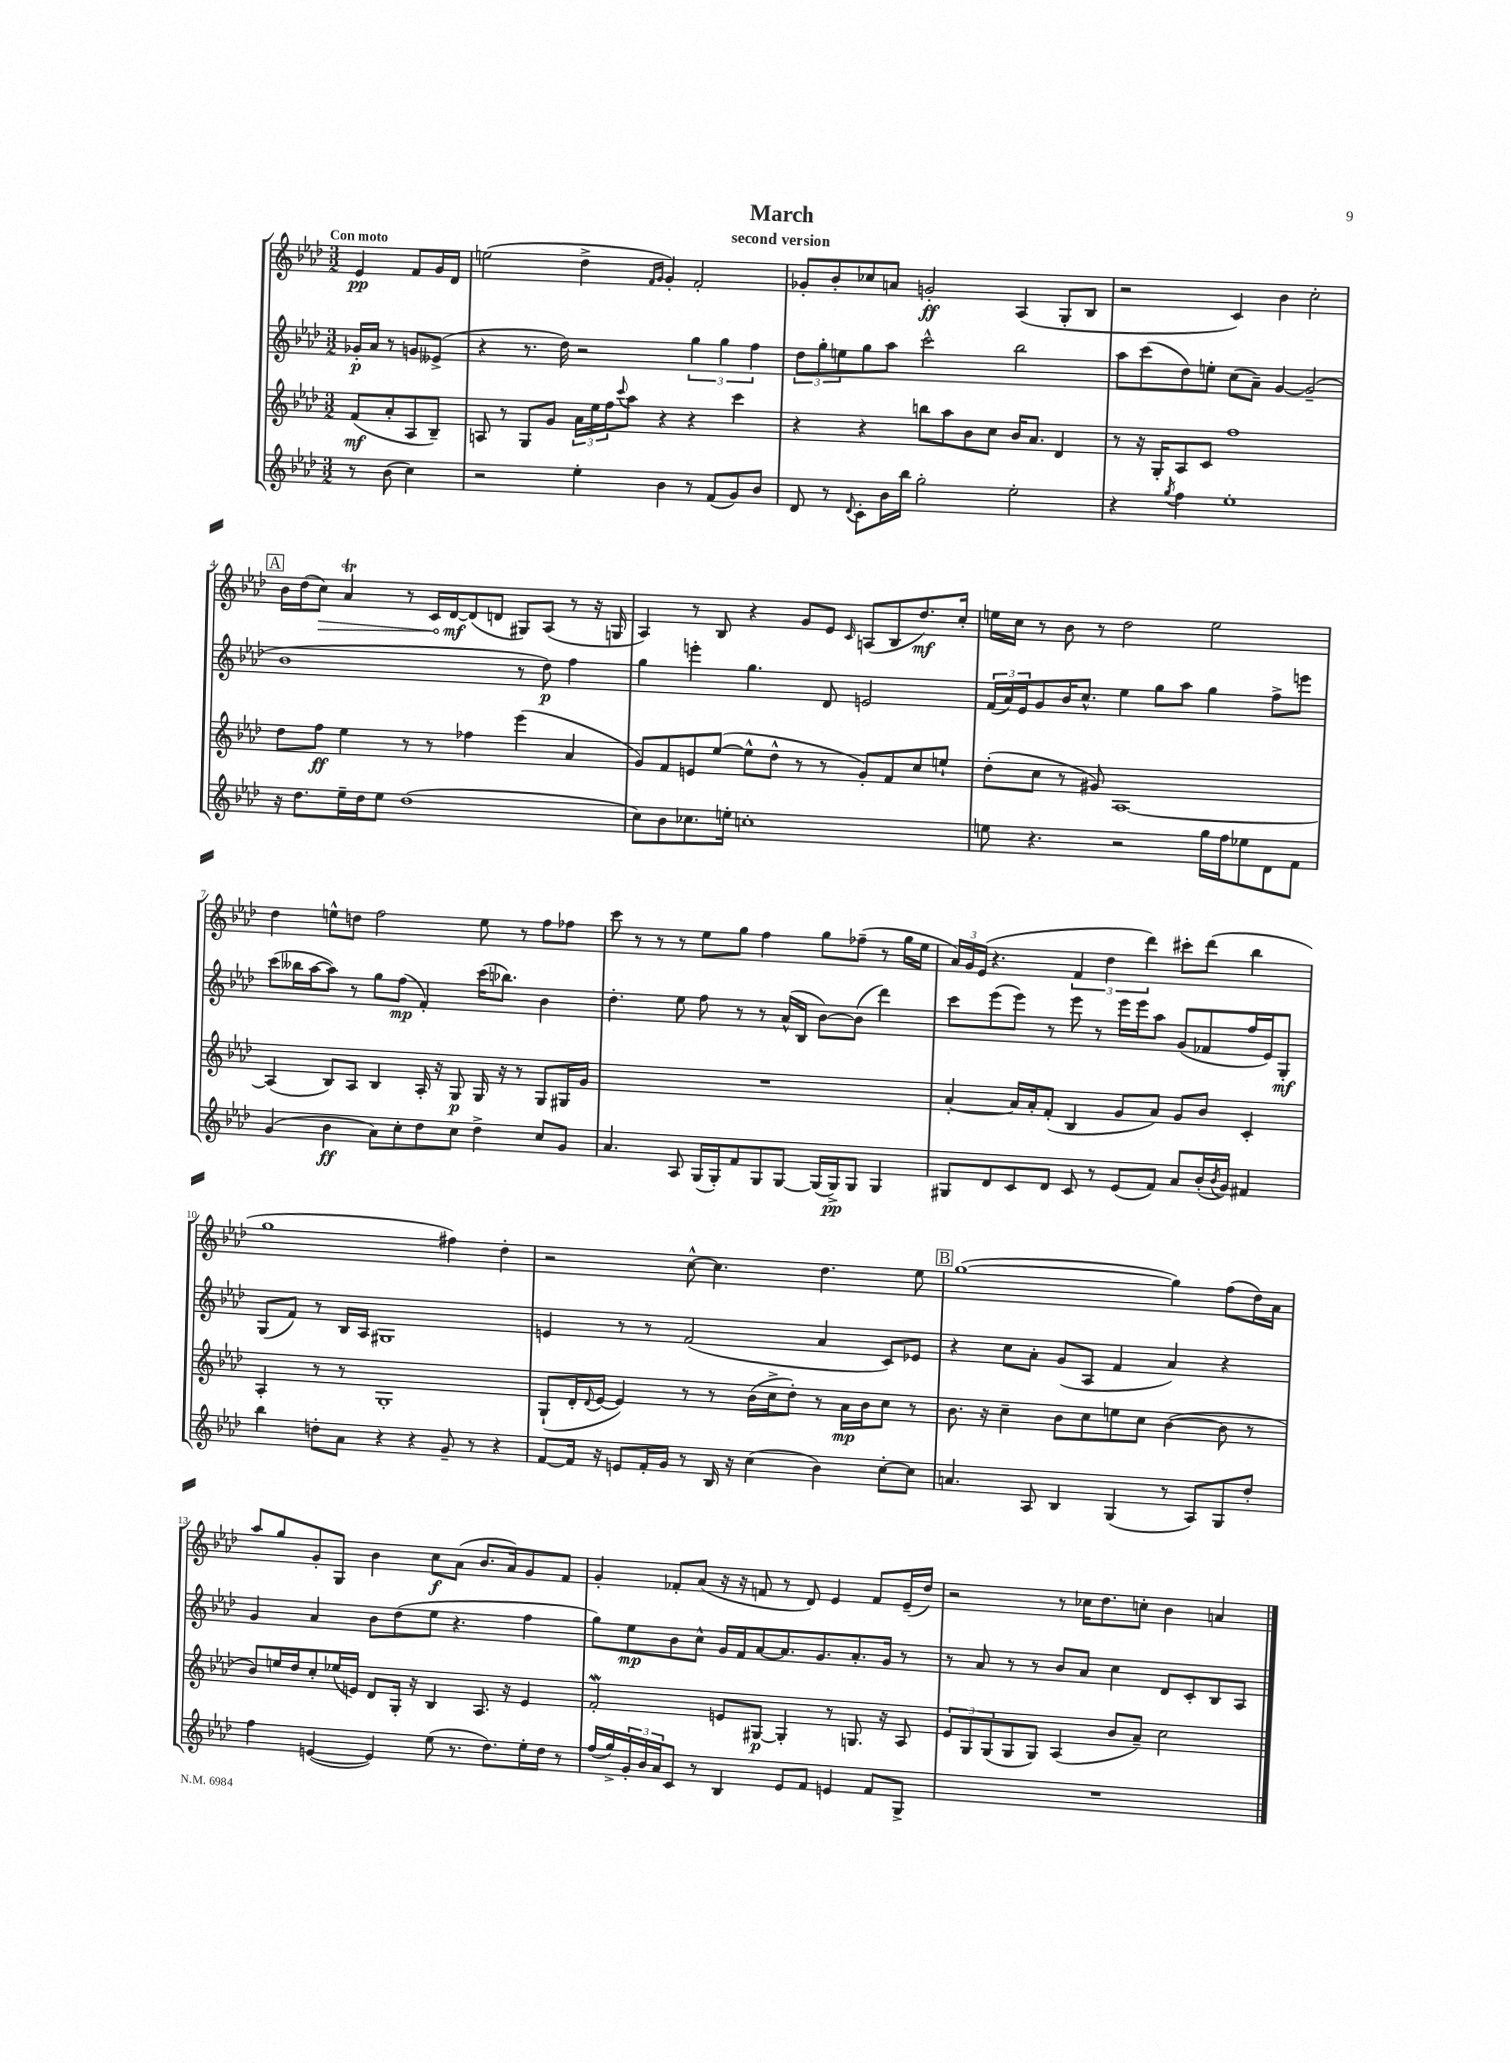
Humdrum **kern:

**kern	**dynam	**kern	**dynam	**kern	**dynam	**kern	**dynam
*part4	*part4	*part3	*part3	*part2	*part2	*part1	*part1
*staff4	*staff4	*staff3	*staff3	*staff2	*staff2	*staff1	*staff1
*clefG2	*	*clefG2	*	*clefG2	*	*clefG2	*
*k[b-e-a-d-]	*	*k[b-e-a-d-]	*	*k[b-e-a-d-]	*	*k[b-e-a-d-]	*
*M3/2	*	*M3/2	*	*M3/2	*	*M3/2	*
=	=	=	=	=	=	=	=
!	!	!	!	!	!	!LO:TX:a:B:t=Con moto	!
8r	.	(8f/L	mf	16g-X'/LL	p	4e-/	pp
.	.	.	.	16a-/JJ	.	.	.
(8b-\	.	8a-'/	.	8r	.	.	.
4cc\)	.	8A-/	.	8gn/L	.	8f/L	.
.	.	8B-~/J)	.	(8e--X^/J	.	16g/L	.
.	.	.	.	.	.	16d-/JJ	.
=1	=1	=1	=1	=1	=1	=1	=1
2r	.	8An/	.	4r	.	(2een\	.
.	.	8r	.	.	.	.	.
.	.	8G/L	.	8.r	.	.	.
.	.	8g/J	.	.	.	.	.
.	.	.	.	16dd-\)	.	.	.
4ee-'\	.	24a-\LL	.	2r	.	4dd-^\	.
.	.	24ee-\	.	.	.	.	.
.	.	24ff\J	.	.	.	.	.
.	.	8qqccc/	.	.	.	.	.
.	.	8aa-\J	.	.	.	.	.
.	.	.	.	.	.	16qqf/LL	.
.	.	.	.	.	.	16qqg/JJ	.
4b-\	.	4r	.	.	.	4g'/)	.
8r	.	4r	.	6gg\	.	2f'/	.
(8f/L	.	.	.	.	.	.	.
.	.	.	.	6gg\	.	.	.
8g/)	.	4ccc\	.	.	.	.	.
.	.	.	.	6ff\	.	.	.
8b-/J	.	.	.	.	.	.	.
=2	=2	=2	=2	=2	=2	=2	=2
8d-/	.	4r	.	12dd-\L	.	8g-X'/L	.
.	.	.	.	12gg'\	.	.	.
8r	.	.	.	.	.	8b-'/	.
.	.	.	.	12een\	.	.	.
8qqd-/	.	.	.	.	.	.	.
8c'\L	.	4r	.	8gg\	.	8cc-X/	.
16b-\L	.	.	.	8aa-\J	.	8an/J	.
16bb-\JJ	.	.	.	.	.	.	.
2gg'\	.	8bbn\L	.	2ccc^^\	.	2gn'/	ff
.	.	8aa-\	.	.	.	.	.
.	.	8b-\	.	.	.	.	.
.	.	8cc\J	.	.	.	.	.
2ee-'\	.	16b-/KL	.	2bb-\	.	(4A-/	.
.	.	8.a-/J	.	.	.	.	.
.	.	4d-/	.	.	.	8G'/L	.
.	.	.	.	.	.	8B-/J	.
=3	=3	=3	=3	=3	=3	=3	=3
4r	.	8r	.	8aa-\L	.	2r	.
.	.	16r	.	(8ccc\	.	.	.
.	.	16G'/KL	.	.	.	.	.
8qgg/	.	.	.	.	.	.	.
4ff\	.	8A-/	.	8dd-\)	.	.	.
.	.	8c/J	.	8een'\J	.	.	.
1ee-'	.	1ff	.	(8cc\L	.	4c/)	.
.	.	.	.	8a-~\J)	.	.	.
.	.	.	.	[4g/	.	4b-\	.
.	.	.	.	(2g~/]	.	2cc'\	.
!!LO:LB:g=z
!!LO:REH:place=s1:t=A
=4	=4	=4	=4	=4	=4	=4	=4
16r	.	8dd-\L	.	1b-	.	16b-\LL	.
8.dd-\L	.	.	.	.	.	(16dd-\J	.
!	!	!	!	!	!	!	!LO:HP:b
.	.	8ff\J	ff	.	.	8cc\J)	>
16ee-~\L	.	4ee-\	.	.	.	4a-T/	.
16dd-\J	.	.	.	.	.	.	.
8ee-\J	.	.	.	.	.	.	.
(1dd-	.	8r	.	.	.	8r	.
.	.	8r	.	.	.	16c/LL	.
.	.	.	.	.	.	[16d-/J	mf
.	.	4ff-X\	.	.	.	(8d-/]	]
.	.	.	.	.	.	8dn/J	.
.	.	(4eee-\	.	8r	.	8G#X/L)	.
.	.	.	.	8dd-\)	p	(8A-/J	.
.	.	4a-/	.	4ff\	.	8r	.
.	.	.	.	.	.	16r	.
.	.	.	.	.	.	16Gn/	.
=5	=5	=5	=5	=5	=5	=5	=5
8cc\L)	.	8g/L)	.	4gg\	.	4A-/)	.
8b-\	.	8f/	.	.	.	.	.
8.cc-X\	.	8en/	.	4eeen'\	.	8r	.
.	.	([8ee-/J	.	.	.	8B-/	.
16een'\Jk	.	.	.	.	.	.	.
1ccn'	.	8ee-^^\L]	.	4.gg\	.	4r	.
.	.	8dd-^^\J	.	.	.	.	.
.	.	8r	.	.	.	8g/L	.
.	.	8r	.	8d-/	.	8e-/J	.
.	.	.	.	.	.	16qqc/	.
.	.	8g'/L)	.	2en/	.	(8An/L	.
.	.	8f/	.	.	.	8B-/	.
.	.	8cc/	.	.	.	8.dd-/)	mf
.	.	8een`/J	.	.	.	.	.
.	.	.	.	.	.	16cc'/Jk	.
=6	=6	=6	=6	=6	=6	=6	=6
8een\	.	(8dd-'\L	.	(24f/LL	.	16een\LL	.
.	.	.	.	24a-/)	.	.	.
.	.	.	.	.	.	16cc\JJ	.
.	.	.	.	24e-/J	.	.	.
4.r	.	8cc\J	.	8g/	.	8r	.
.	.	8r	.	16b-/K	.	8b-\	.
.	.	.	.	8.cc^^/J	.	.	.
.	.	8g#X/)	.	.	.	8r	.
2r	.	[1A-	.	4ee-\	.	2dd-\	.
.	.	.	.	8gg\L	.	.	.
.	.	.	.	8aa-\J	.	.	.
16gg\LL	.	.	.	4gg\	.	2ee\	.
16ff\J	.	.	.	.	.	.	.
8ee-X\	.	.	.	.	.	.	.
8d-\	.	.	.	8ff^\L	.	.	.
8f\J	.	.	.	8eeen\J	.	.	.
!!LO:LB:g=z
=7	=7	=7	=7	=7	=7	=7	=7
(4g/	.	(4A-/]	.	(8ccc\L	.	4dd-\	.
.	.	.	.	16bb--X\L	.	.	.
.	.	.	.	[16aa-\J	.	.	.
4b-\	ff	8B-/L)	.	8aa-\J])	.	8een^^\L	.
.	.	8A-/J	.	8r	.	8ddn\J	.
8a-\L)	.	4B-/	.	8gg\L	.	2ff\	.
8cc'\	.	.	.	(8ff\J	mp	.	.
8dd-\	.	16A-'/	.	4f'/)	.	.	.
.	.	16r	.	.	.	.	.
8cc\J	.	8G/	p	.	.	.	.
4dd-^\	.	16G/	.	(16ccc\KL	.	8ee\	.
.	.	16r	.	8.bb-X\J)	.	.	.
.	.	8r	.	.	.	8r	.
8cc/L	.	8G/L	.	4b-\	.	8ff\L	.
8g/J	.	16G#X/L	.	.	.	8ff-X\J	.
.	.	16g/JJ	.	.	.	.	.
=8	=8	=8	=8	=8	=8	=8	=8
4.a-/	.	1.r	.	4.dd-'\	.	8ccc\	.
.	.	.	.	.	.	8r	.
.	.	.	.	.	.	8r	.
8A-/	.	.	.	8ee-\	.	8r	.
(16G/LL	.	.	.	8ff\	.	8ee-\L	.
16G'/J)	.	.	.	.	.	.	.
8f/	.	.	.	8r	.	8gg\J	.
8G/	.	.	.	8r	.	4ff\	.
[8G/J	.	.	.	(16a-^^/LL	.	.	.
.	.	.	.	16B-/JJ	.	.	.
(16G/LL]	.	.	.	[8b-\L)	.	8gg\L	.
16G^/J)	pp	.	.	.	.	.	.
8G/J	.	.	.	(8b-\J]	.	(8ff-X~\J	.
4G/	.	.	.	4ddd-\)	.	8r	.
.	.	.	.	.	.	16gg\LL	.
.	.	.	.	.	.	16ee-\JJ	.
=9	=9	=9	=9	=9	=9	=9	=9
8G#X/L	.	[4a-'/	.	8ccc\L	.	24a-/LL)	.
.	.	.	.	.	.	24g/	.
.	.	.	.	.	.	(24e-/JJ	.
8d-/	.	.	.	(8eee-\	.	4.r	.
8c/	.	16a-/LL]	.	8eee-\J)	.	.	.
.	.	16a-'/J	.	.	.	.	.
8d-/J	.	(8f'/J	.	8r	.	.	.
8c/	.	4B-/	.	8eee-\	.	6f/	.
8r	.	.	.	8r	.	.	.
.	.	.	.	.	.	6dd-\	.
(8e-/L	.	8g/L	.	16eee-\LL	.	.	.
.	.	.	.	16eee-\J	.	.	.
.	.	.	.	.	.	6ddd-\)	.
8f/J)	.	8a-/J)	.	8aa-\J	.	.	.
8a-/L	.	8g/L	.	(8g/L	.	8ccc#X'\L	.
(16b-'/L	.	8b-/J	.	8f-X/	.	(8ddd-\J	.
8qb-/	.	.	.	.	.	.	.
16g/JJ)	.	.	.	.	.	.	.
4f#X/	.	4c'/	.	16ff/L	.	4bb-\	.
.	.	.	.	16e-/J)	.	.	.
.	.	.	.	8G'/J	mf	.	.
!!LO:LB:g=z
=10	=10	=10	=10	=10	=10	=10	=10
4bb-\	.	4A-'/	.	(8G/L	.	1gg	.
.	.	.	.	8f/J)	.	.	.
8ddn'\L	.	8r	.	8r	.	.	.
8a-\J	.	8r	.	16B-/LL	.	.	.
.	.	.	.	16A-/JJ	.	.	.
4r	.	1G'	.	1G#X	.	.	.
4r	.	.	.	.	.	.	.
8g~/	.	.	.	.	.	4ff#X\)	.
8r	.	.	.	.	.	.	.
4r	.	.	.	.	.	4dd-'\	.
=11	=11	=11	=11	=11	=11	=11	=11
[8f/L	.	(8G`/L	.	4en/	.	2r	.
16f/Jk]	.	16d-'/L	.	.	.	.	.
.	.	8qqd-/	.	.	.	.	.
16r	.	[16e-/JJ	.	.	.	.	.
8en/L	.	4e-/])	.	8r	.	.	.
16f'/L	.	.	.	8r	.	.	.
16g/JJ	.	.	.	.	.	.	.
8r	.	8r	.	(2f/	.	[8cc^^\	.
16B-/	.	8r	.	.	.	4.cc\]	.
16r	.	.	.	.	.	.	.
(4cc\	.	(16b-\LL	.	.	.	.	.
.	.	16cc^\J	.	.	.	.	.
.	.	8dd-'\J)	.	.	.	.	.
4b-\)	.	8r	.	4a-/	.	4.dd-\	.
.	.	16a-\LL	mp	.	.	.	.
.	.	16b-\J	.	.	.	.	.
[8cc'\L	.	8cc\J	.	8c/L)	.	.	.
8cc\J]	.	8r	.	8e-X/J	.	8ee-\	.
!!LO:REH:place=s1:t=B
=12	=12	=12	=12	=12	=12	=12	=12
4.an/	.	8.b-\	.	4r	.	([1gg	.
.	.	16r	.	.	.	.	.
.	.	4cc~\	.	8cc\L	.	.	.
8A-/	.	.	.	8a-'\J	.	.	.
4B-/	.	8b-\L	.	(8g/L	.	.	.
.	.	8cc\	.	8A-/J	.	.	.
(4G/	.	8een\	.	4f/	.	.	.
.	.	8cc\J	.	.	.	.	.
8r	.	([4b-\	.	4a-/)	.	4gg\])	.
8A-/L)	.	.	.	.	.	.	.
8G/	.	8b-\]	.	4r	.	(8ff\L	.
8dd-'/J	.	8r	.	.	.	16dd-\L)	.
.	.	.	.	.	.	16a-\JJ	.
!!LO:LB:g=z
=13	=13	=13	=13	=13	=13	=13	=13
4ff\	.	8b-/L)	.	4g/	.	8aa-/L	.
.	.	16een/L	.	.	.	8gg/	.
.	.	16dd-/J	.	.	.	.	.
([4en/	.	8cc'/	.	4a-/	.	8g'/	.
.	.	(16ee-X/L	.	.	.	8G/J	.
.	.	16en/JJ)	.	.	.	.	.
4e/])	.	8d-/L	.	8b-\L	.	4b-\	.
.	.	16G'/Jk	.	(8dd-\	.	.	.
.	.	16r	.	.	.	.	.
(8ee-\	.	4B-/	.	8ee-\J	.	8cc\L	f
8.r	.	.	.	4.r	.	(8a-\J	.
.	.	8.A-/	.	.	.	8.b-/L	.
8.dd-\L)	.	.	.	.	.	.	.
.	.	16r	.	.	.	16a-/k)	.
16ee-'\L	.	4e/	.	4ff\	.	8g/	.
16dd-\JJ	.	.	.	.	.	.	.
8r	.	.	.	.	.	8f/J	.
=14	=14	=14	=14	=14	=14	=14	=14
(16ff/LL	.	2fW'/	.	8gg\L)	.	4g'/	.
16gg^/)	.	.	.	.	.	.	.
24g'/	.	.	.	8ee-\	mp	.	.
24b-/	.	.	.	.	.	.	.
24a-/J	.	.	.	.	.	.	.
8c/J	.	.	.	8b-\	.	8f-X'/L	.
8r	.	.	.	8cc^^\J	.	(8a-/J	.
4B-/	.	8en/L	.	16g/LL	.	16r	.
.	.	.	.	16f/J	.	16r	.
.	.	[8G#X/J	p	[8a-/	.	8fn/	.
8e-/L	.	4G#'/]	.	8.a-/]	.	8r	.
8f/J	.	.	.	.	.	8d-/)	.
.	.	.	.	8.g/	.	.	.
4en/	.	8r	.	.	.	4e-/	.
.	.	8.Gn/	.	8.a-'/	.	.	.
8f/L	.	.	.	.	.	8f/L	.
.	.	16r	.	16g/Jk	.	.	.
8G^/J	.	8A-/	.	8r	.	(16e-~/L	.
.	.	.	.	.	.	16dd-/JJ)	.
=15	=15	=15	=15	=15	=15	=15	=15
1.r	.	12e-/L	.	8r	.	2r	.
.	.	12G/	.	.	.	.	.
.	.	.	.	8a-/	.	.	.
.	.	(12G/	.	.	.	.	.
.	.	8G/	.	8r	.	.	.
.	.	8G/J)	.	8r	.	.	.
.	.	(4A-/	.	8b-/L	.	8r	.
.	.	.	.	8a-/J	.	16cc-X\KL	.
.	.	.	.	.	.	8.dd-\	.
.	.	8b-/L	.	4cc\	.	.	.
.	.	8a-~/J)	.	.	.	8ccn'\J	.
.	.	2cc\	.	8d-/L	.	4b-\	.
.	.	.	.	8c'/	.	.	.
.	.	.	.	8B-/	.	4an/	.
.	.	.	.	8A-/J	.	.	.
==	==	==	==	==	==	==	==
*-	*-	*-	*-	*-	*-	*-	*-
